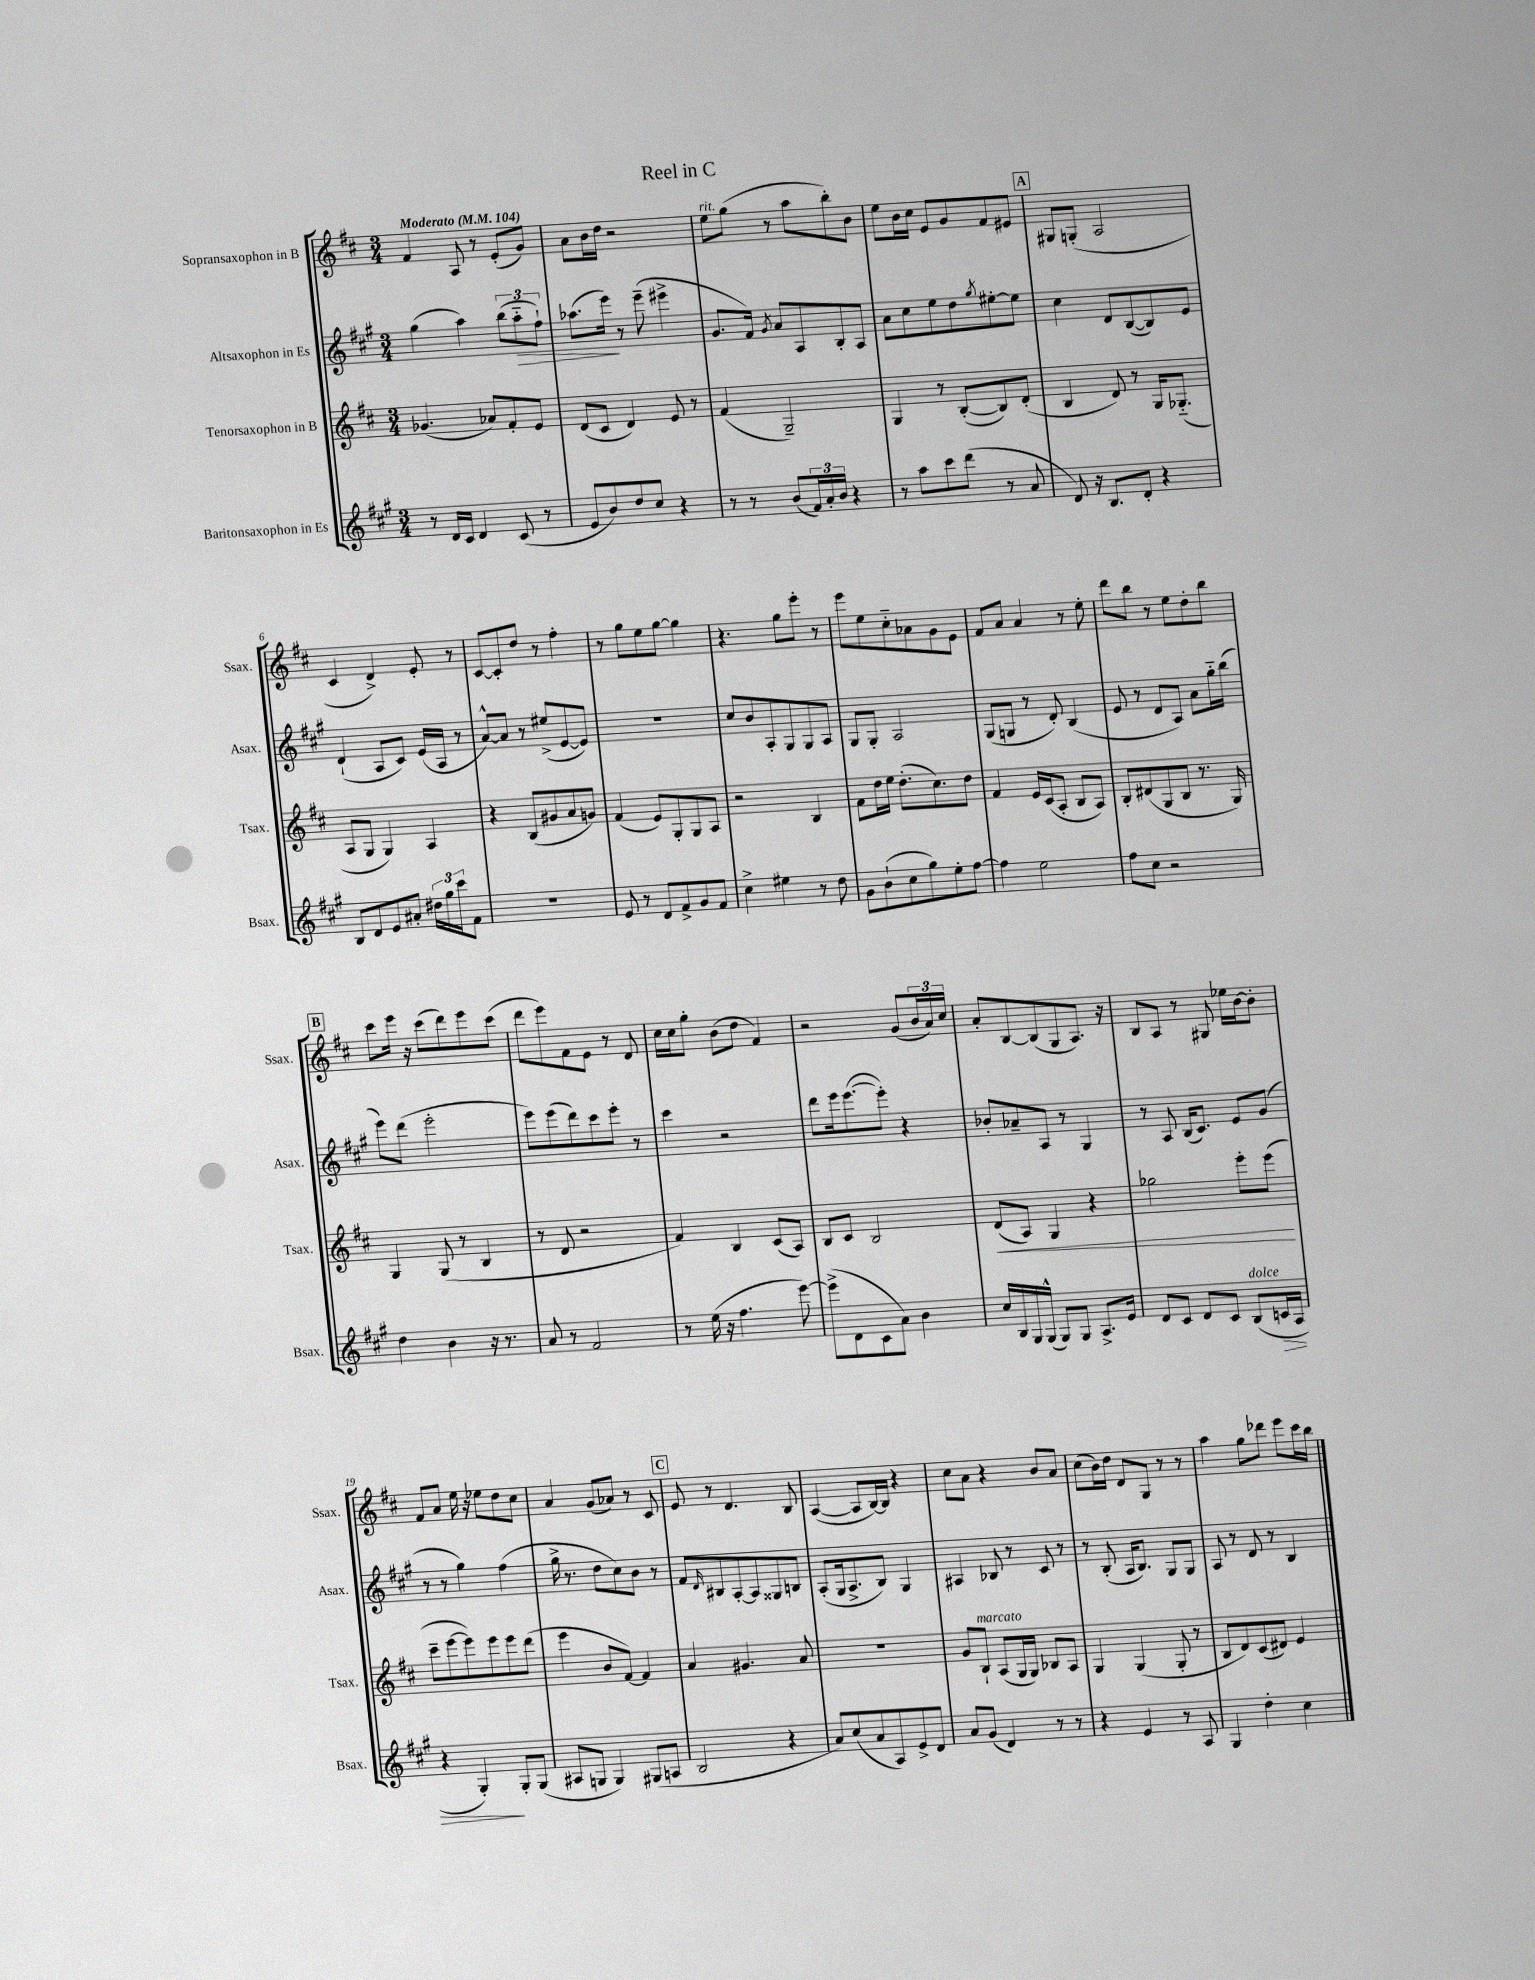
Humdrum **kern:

**kern	**dynam	**kern	**dynam	**kern	**dynam	**kern
*part4	*part4	*part3	*part3	*part2	*part2	*part1
*staff4	*staff4	*staff3	*staff3	*staff2	*staff2	*staff1
*I"Baritonsaxophon in Es	*	*I"Tenorsaxophon in B	*	*I"Altsaxophon in Es	*	*I"Sopransaxophon in B
*I'Bsax.	*	*I'Tsax.	*	*I'Asax.	*	*I'Ssax.
*clefG2	*	*clefG2	*	*clefG2	*	*clefG2
*k[f#c#g#]	*	*k[f#c#]	*	*k[f#c#g#]	*	*k[f#c#]
*M3/4	*	*M3/4	*	*M3/4	*	*M3/4
*MM104	*	*MM104	*	*MM104	*	*MM104
=1	=1	=1	=1	=1	=1	=1
!	!	!	!	!	!	!LO:TX:a:B:t=Moderato
8r	.	(4.g-X/	.	(4gg#\	.	4f#/
16d/LL	.	.	.	.	.	.
16c#/JJ	.	.	.	.	.	.
4d/	.	.	.	4aa\)	.	8A/
.	.	8a-X/L)	.	.	.	8r
(8c#/	.	8f#'/	.	(12bb\L	.	(8e'/L
!	!	!	!	!	!LO:HP:b	!
.	.	.	.	12aa\	>	.
8r	.	8e/J	.	.	.	8g/J)
.	.	.	.	12ff#`\J)	.	.
=2	=2	=2	=2	=2	=2	=2
8e/L	.	(8d/L	.	(8.aa-X\L	.	8a\L
8b/)	.	8c#/J	.	.	.	16b\L
.	.	.	.	16eee\Jk)	.	16dd\JJ
8dd/	.	4d/)	.	8r	]	2r
8cc#/J	.	.	.	(8eee~\	.	.
4r	.	8e/	.	4eee#X^\	.	.
.	.	8r	.	.	.	.
=3	=3	=3	=3	=3	=3	=3
!	!	!	!	!	!	!LO:TX:a:i:t=rit.
8r	.	(4f#/	.	8.g#/L	.	8ee\L
8r	.	.	.	.	.	(8gg\J
.	.	.	.	16f#/Jk)	.	.
.	.	.	.	8qg#/	.	.
(8b/L	.	2G~/)	.	8a/L	.	8r
24f#/L)	.	.	.	8A/	.	8aa\L
24a'/	.	.	.	.	.	.
24b/JJ	.	.	.	.	.	.
4r	.	.	.	8B'/	.	8bb'\)
.	.	.	.	8A/J	.	8b\J
=4	=4	=4	=4	=4	=4	=4
8r	.	4G/	.	8a\L	.	8ee\L
8aa\L	.	.	.	8cc#\	.	16b\L
.	.	.	.	.	.	16cc#\JJ
8ccc#\	.	8r	.	8ee\	.	8e/L
(8ddd\J	.	([8B'/L	.	8dd\	.	8g/
.	.	.	.	8qgg#/	.	.
8r	.	8B/])	.	[8ee#X'\	.	8f#/
8a/	.	(8d'/J	.	8ee#\J]	.	8e#X/J
!!LO:REH:place=s1:t=A
=5	=5	=5	=5	=5	=5	=5
8d/)	.	4B/	.	4cc#\	.	8G#X/L
16r	.	.	.	.	.	(8Gn'/J
8.B/L	.	.	.	.	.	.
.	.	8d/)	.	8d/L	.	2A/
8d'/J	.	8r	.	([8B/	.	.
4r	.	16G/KL	.	8B/])	.	.
.	.	(8.G-X/J	.	.	.	.
.	.	.	.	8e/J	.	.
!!LO:LB:g=z
=6	=6	=6	=6	=6	=6	=6
8B/L	.	8A/L	.	(4d`/	.	4c#/
8d/	.	8G/J	.	.	.	.
8e/	.	4G/)	.	8A/L	.	4d^/)
8a#X'/J	.	.	.	8c#/J)	.	.
24dd#X\LL	.	4A/	.	(16e/LL	.	8e'/
24gg#\	.	.	.	.	.	.
.	.	.	.	16A/JJ	.	.
24ccc#\J	.	.	.	.	.	.
8f#\J	.	.	.	8r	.	8r
=7	=7	=7	=7	=7	=7	=7
2.r	.	4r	.	[8a^^/L)	.	[8c#/L
.	.	.	.	8a/J]	.	8c#'/]
.	.	(8B/L	.	8r	.	8dd/J
.	.	8g#X/	.	(8ee#X^/L	.	8r
.	.	8a/	.	[8e/	.	4ff#'\
.	.	8gn/J)	.	8e/J])	.	.
=8	=8	=8	=8	=8	=8	=8
8e/	.	(4f#/	.	2.r	.	8r
8r	.	.	.	.	.	8gg\L
8d/L	.	8e/L)	.	.	.	8ee\
8f#^/	.	8G'/	.	.	.	[8gg\J
8g#/	.	8G/	.	.	.	4gg\]
8f#/J	.	8A/J	.	.	.	.
=9	=9	=9	=9	=9	=9	=9
4cc#^\	.	2r	.	8cc#/L	.	4.r
.	.	.	.	8b/	.	.
4ee#X\	.	.	.	8A'/	.	.
.	.	.	.	8G#/	.	8gg\L
8r	.	4B/	.	8G#/	.	8eee'\J
8dd\	.	.	.	8A/J	.	8r
=10	=10	=10	=10	=10	=10	=10
8g#\L	.	8f#\L	.	8G#/L	.	8eee\L
(8b`\	.	16dd\L	.	8G#'/J	.	8ee\
.	.	16ee\JJ	.	.	.	.
8cc#\	.	(8.dd'\L	.	2A/	.	8cc#\
8gg#\)	.	.	.	.	.	8a-X\
.	.	8.cc#\)	.	.	.	.
8ee'\	.	.	.	.	.	8g\
[8ff#\J	.	8dd\J	.	.	.	8e\J
=11	=11	=11	=11	=11	=11	=11
4ff#\]	.	4f#/	.	(8G#/L	.	8f#/L
.	.	.	.	8Gn/J	.	8a/J
2ee\	.	16e/LL	.	8r	.	4a/
.	.	(16c#/J	.	.	.	.
.	.	8A'/J	.	8d'/)	.	.
.	.	8B/L	.	(4B/	.	8r
.	.	8A/J)	.	.	.	8ee'\
=12	=12	=12	=12	=12	=12	=12
8ff#\L	.	8B'/L	.	8e/	.	8ddd\L
8cc#\J	.	(8d#X/	.	8r	.	8bb\J
2r	.	8G/	.	8d/L	.	8r
.	.	8B/J	.	8A/J)	.	8ee\L
.	.	8.r	.	8a\L	.	8dd'\
.	.	.	.	16gg#\L	.	8bb\J
.	.	16G/)	.	(16bb\JJ	.	.
!!LO:LB:g=z
!!LO:REH:place=s1:t=B
=13	=13	=13	=13	=13	=13	=13
4dd\	.	4G/	.	8eee\L)	.	8ccc#\L
.	.	.	.	(8ddd\J	.	16eee\Jk
.	.	.	.	.	.	16r
4b\	.	(8G/	.	2eee'\	.	(8ccc#\L
.	.	8r	.	.	.	8ddd\)
16r	.	4B/	.	.	.	8eee\
8.r	.	.	.	.	.	.
.	.	.	.	.	.	(8ccc#\J
=14	=14	=14	=14	=14	=14	=14
8a/	.	8r	.	8eee\L)	.	8ddd\L
8r	.	8d/	.	(8eee\	.	8eee\)
2f#/	.	2r	.	8ddd\)	.	8f#\
.	.	.	.	8ccc#\	.	8e\J
.	.	.	.	8eee'\J	.	8r
.	.	.	.	8r	.	8d/
=15	=15	=15	=15	=15	=15	=15
8r	.	4f#/)	.	4ccc#\	.	16cc#\LL
.	.	.	.	.	.	16cc#\J
(16ee\	.	.	.	.	.	8gg'\J
16r	.	.	.	.	.	.
4.ff#\	.	4B/	.	2r	.	(8b\L
.	.	.	.	.	.	8dd\J
.	.	(8c#/L	.	.	.	4f#/)
[8eee\)	.	8A/J)	.	.	.	.
=16	=16	=16	=16	=16	=16	=16
(8eee^\L]	.	8B/L	.	8ddd\L	.	2r
8d\	.	8c#/J	.	16eee\k	.	.
.	.	.	.	([8.eee\	.	.
8c#\	.	2B/	.	.	.	.
8a\J)	.	.	.	8eee'\J])	.	.
4b\	.	.	.	4r	.	(8g/L
.	.	.	.	.	.	24b/L
.	.	.	.	.	.	24a/)
.	.	.	.	.	.	24cc#/JJ
=17	=17	=17	=17	=17	=17	=17
!	!	!	!LO:HP:b	!	!	!
16cc#/LL	.	(8d/L	<	8b-X'/L	.	8a'/L
16B/	.	.	.	.	.	.
16G#/	.	8A/J)	.	8a-X~/	.	[8B/
(16G#^^/JJ	.	.	.	.	.	.
8G#/L)	.	4G/	.	8A/J	.	(8B/]
8G#/J	.	.	.	8r	.	8G/
8.A^/L	.	4r	.	4G#/	.	8.A/J)
16e/Jk	.	.	.	.	.	16r
=18	=18	=18	=18	=18	=18	=18
8d/L	.	2gg-X\	.	8r	.	8B/L
8c#/J	.	.	.	8A/	.	8A/J
8d/L	.	.	.	(16B/KL	.	8r
.	.	.	.	8.c#/J)	.	.
8c#/J	.	.	.	.	.	8G#X/
!LO:TX:a:i:t=dolce	!	!	!	!	!	!
(8B/L	.	8eee'\L	.	8e/L	.	16ee-X\LL
.	.	.	.	.	.	[16b\J
!	!LO:HP:b	!	!	!	!	!
16cn/L	>	(8eee\J	.	(8g#/J	.	8b'\J]
16A/JJ	.	.	.	.	.	.
.	.	.	[	.	.	.
!!LO:LB:g=z
=19	=19	=19	=19	=19	=19	=19
4r	.	8ccc#~\L	.	8r	.	8f#/L
.	.	[8eee\	.	8r	.	8a/J
4G#'/)	.	8eee\])	.	4gg#\)	.	16ee\
.	.	.	.	.	.	16r
.	.	8eee\	.	.	.	8ee-X\L
8G#'/L	]	8eee\	.	(4ff#\	.	8dd\
(8G#/J	.	(8ddd\J	.	.	.	8cc#\J
=20	=20	=20	=20	=20	=20	=20
8A#X/L	.	4eee\	.	16gg#^\	.	4a/
.	.	.	.	8.r	.	.
8Gn/J	.	.	.	.	.	.
4G/)	.	8b/L	.	8dd\L	.	(8g/L
.	.	[8f#/J)	.	8cc#\)	.	8a-X/J)
(8G#X/L	.	4f#/]	.	8b\J	.	8r
8An/J	.	.	.	8r	.	8c#/
!!LO:REH:place=s1:t=C
=21	=21	=21	=21	=21	=21	=21
2B/	.	4a/	.	8f#/L	.	8e/
.	.	.	.	16qqd/	.	.
.	.	.	.	8B#X/	.	8r
.	.	4.g#X/	.	[8A'/	.	4.d/
.	.	.	.	8A/]	.	.
4r	.	.	.	8G##X/	.	.
.	.	8a/	.	8Bn/J	.	8B/
=22	=22	=22	=22	=22	=22	=22
8a/L)	.	2.r	.	(8A'/L	.	([4A/
(8cc#/	.	.	.	16G#/k	.	.
.	.	.	.	8.A^/	.	.
8a/	.	.	.	.	.	8A/L]
8A/)	.	.	.	8B/J)	.	[16B/L)
.	.	.	.	.	.	16B/JJ]
8e^/	.	.	.	4G#/	.	4r
8d/J	.	.	.	.	.	.
=23	=23	=23	=23	=23	=23	=23
8a/L	.	8g/L	.	4A#X/	.	8cc#\L
!	!	!LO:TX:a:i:t=marcato	!	!	!	!
(8g#/J	.	8B`/J	.	.	.	8a\J
4d/)	.	(8A/L	.	8B-X/	.	4r
.	.	16G/L	.	8r	.	.
.	.	16G/JJ)	.	.	.	.
8r	.	8B-X/L	.	8c#/	.	8b/L
8r	.	8A/J	.	8r	.	8a/J
=24	=24	=24	=24	=24	=24	=24
4r	.	4G/	.	8r	.	(8cc#\L
.	.	.	.	(8B'/	.	16b\L)
.	.	.	.	.	.	16dd\JJ
4e/	.	(4G/	.	16A/KL	.	8d/L
.	.	.	.	8.B/J)	.	.
.	.	.	.	.	.	8G/J
8r	.	8G'/	.	8G#/L	.	8r
8A/	.	8r	.	8G#/J	.	8r
=25	=25	=25	=25	=25	=25	=25
4G#/	.	8B/L	.	8A/	.	4aa\
.	.	8d/)	.	8r	.	.
4dd'\	.	(8c#/	.	8d/	.	8gg\L
.	.	8d#X/J)	.	8r	.	8ddd-X\J
4cc#\	.	4e/	.	4B/	.	8eee\L
.	.	.	.	.	.	16ccc#\L
.	.	.	.	.	.	16bb\JJ
==	==	==	==	==	==	==
*-	*-	*-	*-	*-	*-	*-
